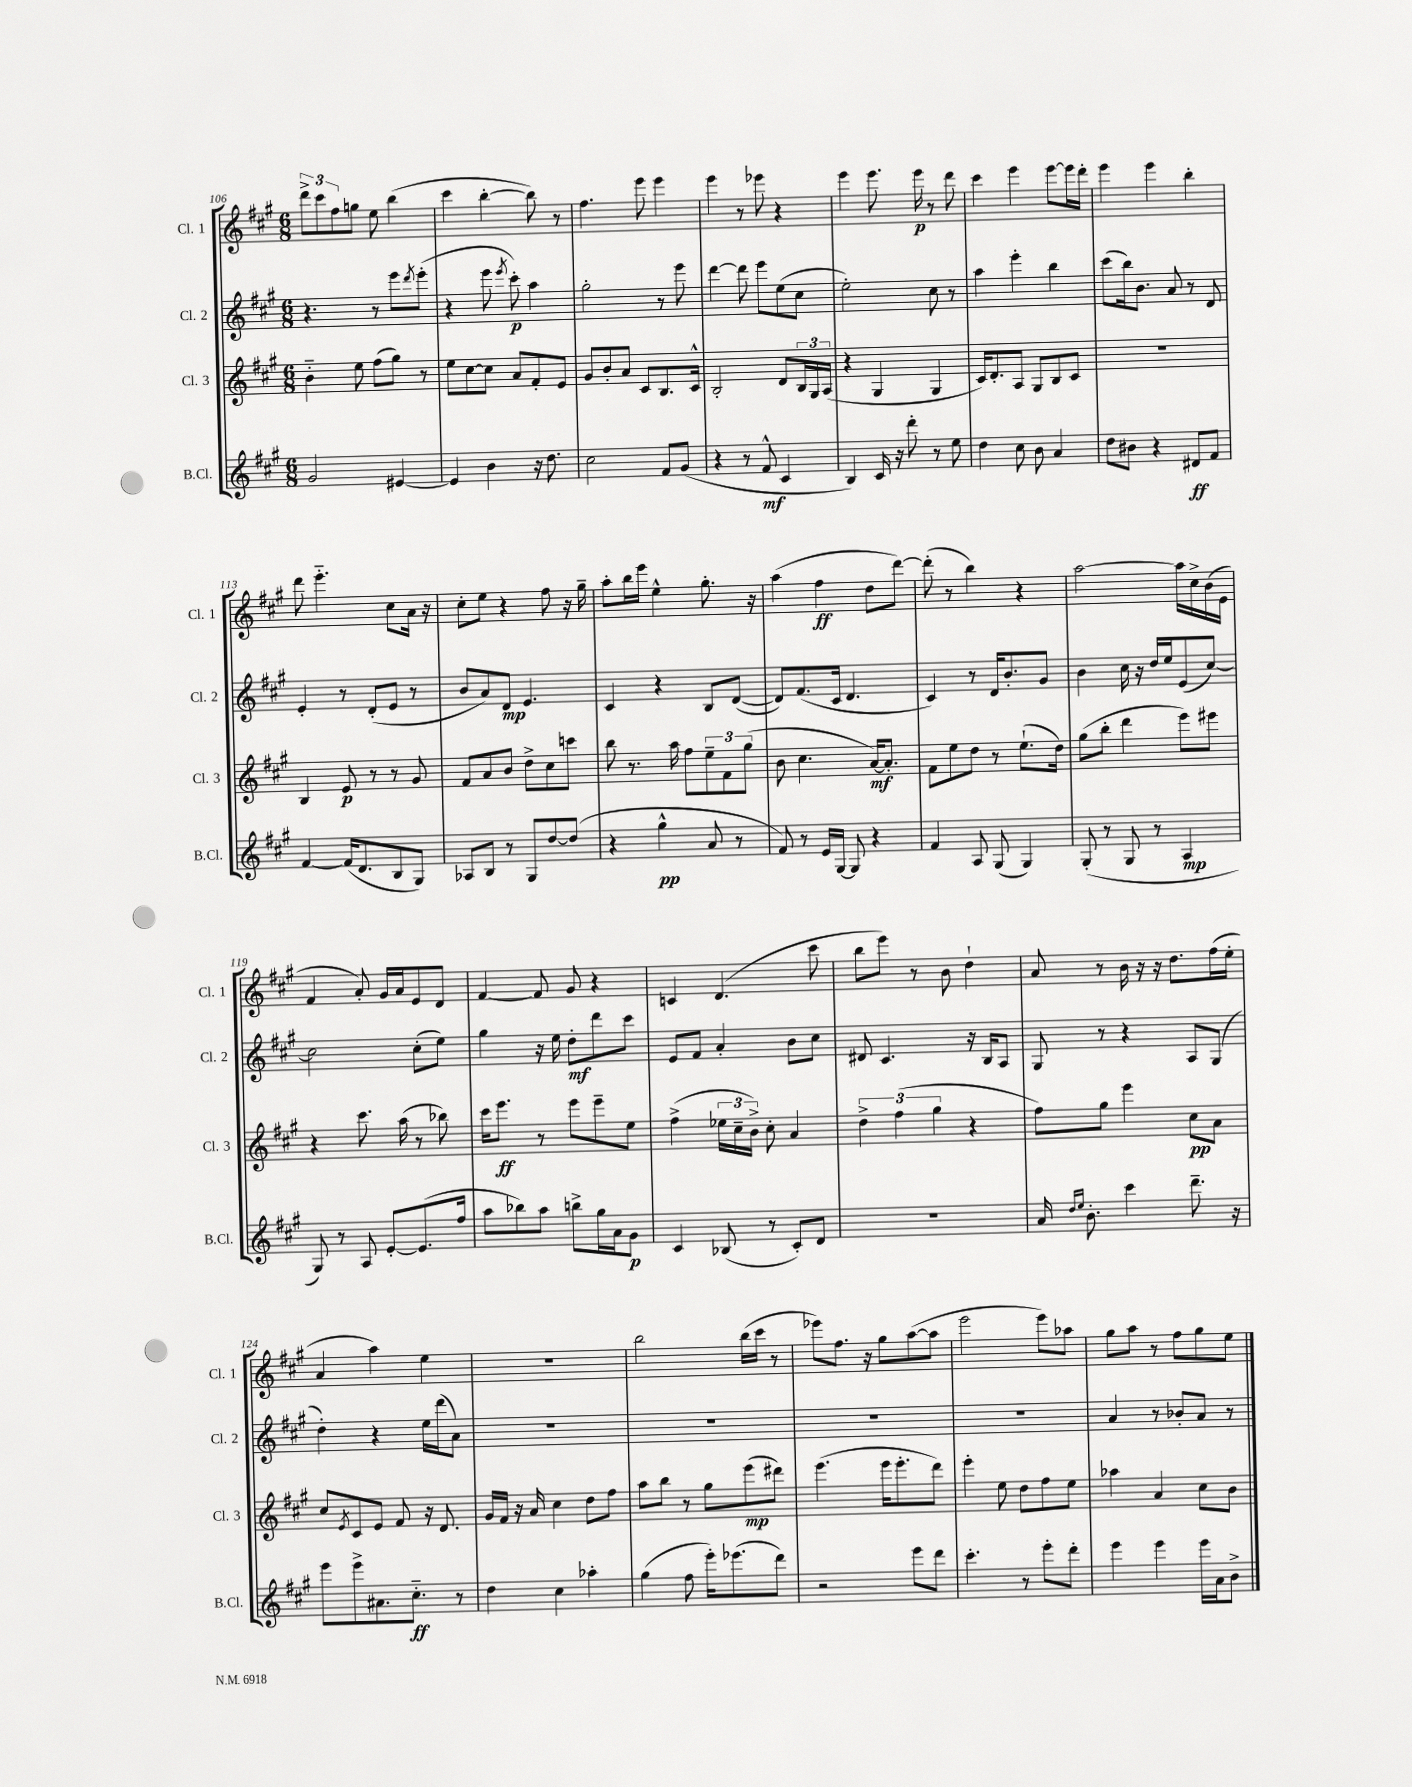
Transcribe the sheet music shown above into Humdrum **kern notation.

**kern	**kern	**kern	**kern
*staff4	*staff3	*staff2	*staff1
*clefG2	*clefG2	*clefG2	*clefG2
*k[f#c#g#]	*k[f#c#g#]	*k[f#c#g#]	*k[f#c#g#]
*M6/8	*M6/8	*M6/8	*M6/8
2g#	4b'~	4.r	12ddd^
.	.	.	12ccc#
.	.	.	12ff#
.	8ee	.	8gg
.	(8ff#	8r	8ee
[4e#	8gg#)	8eee	(4bb
.	.	8qddd	.
.	8r	(8eee'	.
=	=	=	=
4e#]	8ee	4r	4ccc#
.	[8cc#	.	.
4b	8cc#]	8eee	[4bb'
.	.	8qeee	.
.	8a	8ccc#')	.
16r	8f#'	4aa	8bb])
8.dd	.	.	.
.	8e	.	8r
=	=	=	=
2cc#	8g#	2gg#'	4.ff#
.	8b'	.	.
.	8a	.	.
.	8c#	.	8eee
8f#	8.B	8r	4eee
(8g#	.	8eee	.
.	16c#^^	.	.
=	=	=	=
4r	2B'	[4ddd	4eee
8r	.	8ddd]	8r
8f#^^	.	8eee	8eee-
4c#	8d	(8ee	4r
.	24B	8cc#	.
.	24G#	.	.
.	(24A	.	.
=	=	=	=
4B)	4r	2ee')	4eee
16c#	4G#	.	8.eee
16r	.	.	.
8ddd'	.	.	.
.	.	.	16eee
8r	4G#	8cc#	8r
8ee	.	8r	8ddd
=	=	=	=
4dd	16c#)	4aa	4ccc#
.	8.d'	.	.
8cc#	8A	4eee'	4eee
8b	8G#	.	.
4a	8B	4bb	[8eee
.	8c#	.	16eee]
.	.	.	16ddd'
=	=	=	=
8dd	2.r	(8ccc#	4eee
8b#	.	16bb)	.
.	.	8.b	.
4r	.	.	4eee
.	.	8a	.
8d#	.	8r	4bb'
8f#	.	8d	.
=	=	=	=
[4f#	4B	4e'	8ddd
.	.	.	4.eee'~
(16f#]	8e	8r	.
8.d	.	.	.
.	8r	(8d'	.
8B	8r	8e	8cc#
8G#)	8g#	8r	16a
.	.	.	16r
=	=	=	=
8A-	8f#	8b	8cc#'
8B	8a	8a)	8ee
8r	8b	8d	4r
8G#	8dd^	4.e	.
[8dd	8cc#	.	8ff#
(8dd]	8ccc	.	16r
.	.	.	16gg#~
=	=	=	=
4r	8bb	4c#	8aa'
.	8.r	.	16bb
.	.	.	16eee
4gg#^^	.	4r	4ee^^
.	16aa	.	.
.	8ff#	.	.
8a	12ee~	8B	8.gg#'
.	12f#	.	.
8r	.	([8d	.
.	(12gg#	.	.
.	.	.	16r
=	=	=	=
8f#)	8b	8d])	(4aa
8r	4.cc#	(8.f#	.
16e	.	.	4ff#
[16G#	.	16c#	.
8G#]	.	4.d	.
4r	[16a)	.	8dd
.	8.a']	.	.
.	.	.	[8ddd)
=	=	=	=
4f#	8f#	4c#)	(8ddd']
.	8ee	.	8r
8A	8dd	8r	4bb)
(8G#	8r	16d	.
.	.	8.b'	.
4G#)	(8.ee`	.	4r
.	.	8g#	.
.	16dd)	.	.
=	=	=	=
(8G#'	(8gg#	4b	[2aa
8r	8bb'	.	.
8G#	4ddd	16cc#	.
.	.	16r	.
8r	.	16dd	.
.	.	16ee	.
4A	8eee)	(8e	16aa]
.	.	.	16cc#^
.	8eee#	[8cc#)	(16b
.	.	.	16e
=	=	=	=
8G#)	4r	2cc#]	4f#
8r	.	.	.
8A	8.ccc#	.	8a')
[8e'	.	.	16g#
.	(16aa	.	16a
(8.e]	8r	(8cc#'	8e
.	8bb-)	8ee)	8d
16ff#	.	.	.
=	=	=	=
8aa	16ccc#	4gg#	[4f#
.	8.eee	.	.
8bb-)	.	.	.
8aa	8r	16r	8f#]
.	.	16ee	.
8bb^	8eee	8dd'	8g#
16gg#	8eee~	8ddd	4r
16a	.	.	.
8g#	8ee	8ccc#	.
=	=	=	=
4c#	(4ff#^	8e	4c
.	.	8f#	.
(8B-	24ee-	4a'	(4.d
.	24cc#~	.	.
.	24b^)	.	.
8r	8cc#'	.	.
8c#')	4a	8b	.
8d	.	8cc#	8ccc#
=	=	=	=
2.r	6dd^	8d#	8bb
.	.	4.c#	8eee)
.	(6ff#	.	.
.	.	.	8r
.	6gg#	.	.
.	.	.	8b
.	4r	16r	4dd`
.	.	16B	.
.	.	8A	.
=	=	=	=
16a	8ff#)	8G#	8a
16qqdd	.	.	.
16qqee	.	.	.
8.b'	.	.	.
.	8gg#	8r	8r
4ccc#	4eee	4r	16b
.	.	.	16r
.	.	.	16r
.	.	.	8.dd
8.ddd~	8cc#	8A	.
.	8a	(8G#	(16ff#
16r	.	.	16ee'
=	=	=	=
8eee	8cc#	4dd')	4a
.	8qe	.	.
8eee^	8c#	.	.
8.a#	8e	4r	4aa)
.	8f#	.	.
8.cc#'~	.	.	.
.	16r	16ee	4ee
.	8.d	(16ddd	.
8r	.	8a)	.
=	=	=	=
4dd	16g#	2.r	2.r
.	16f#	.	.
.	16r	.	.
.	16a	.	.
4cc#	4cc#	.	.
4aa-'	8dd	.	.
.	8ff#	.	.
=	=	=	=
(4gg#	8aa	2.r	2bb
.	8bb	.	.
8ff#	8r	.	.
16eee')	8gg#	.	.
(8.eee-	.	.	.
.	(8eee	.	(16bb
.	.	.	16ccc#
8ddd)	8ddd#)	.	8r
=	=	=	=
2r	(4.eee	2.r	8eee-)
.	.	.	8.ff#
.	.	.	16r
.	16eee	.	8gg#
.	8.eee'	.	.
8eee	.	.	([8aa
8ddd	8ddd)	.	8aa]
=	=	=	=
4.ccc#'	4eee'	2.r	2eee
.	8ee	.	.
8r	8dd	.	.
8eee'	8ff#	.	8eee)
8ddd'	8ee	.	8aa-
=	=	=	=
4eee	4aa-	4a	8gg#
.	.	.	8aa
4eee	4a	8r	8r
.	.	8b-'	8ff#
16eee	8cc#	8a	8gg#
16a	.	.	.
8b^	8b	8r	8ee
==	==	==	==
*-	*-	*-	*-
